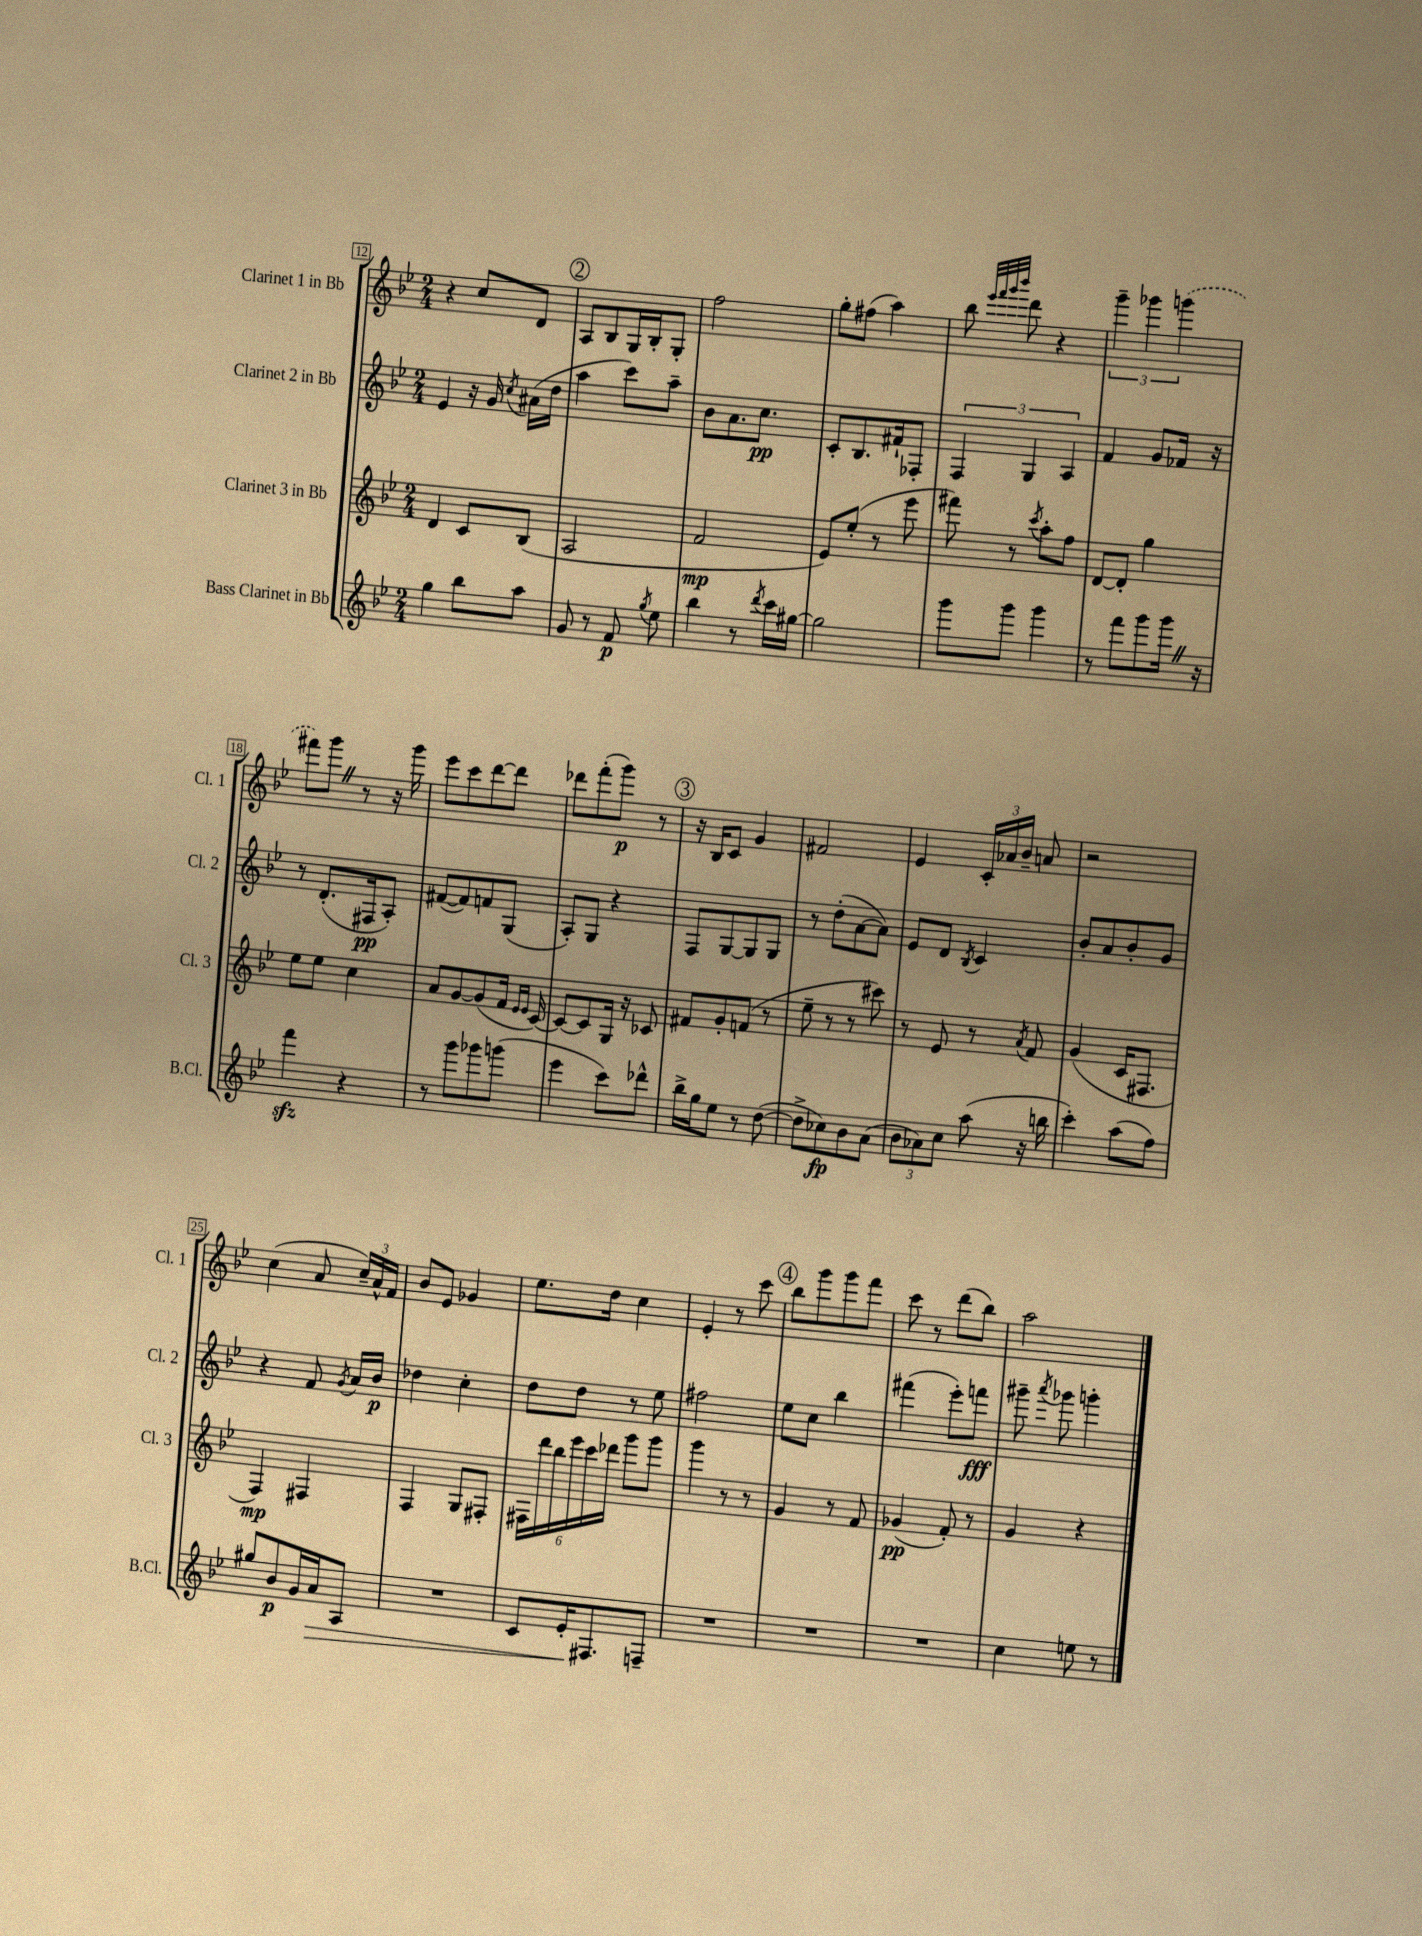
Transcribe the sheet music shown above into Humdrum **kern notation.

**kern	**kern	**kern	**kern
*staff4	*staff3	*staff2	*staff1
*clefG2	*clefG2	*clefG2	*clefG2
*k[b-e-]	*k[b-e-]	*k[b-e-]	*k[b-e-]
*M2/4	*M2/4	*M2/4	*M2/4
4gg	4d	4e-	4r
8bb-	8c	16r	8cc
.	.	16g	.
.	.	8qcc	.
8aa	(8B-	(16a#	8d
.	.	16dd	.
=	=	=	=
8g	2A	4aa	8A
8r	.	.	8B-
8f	.	8ccc)	16G
.	.	.	16B-'
8qgg	.	.	.
8ee-	.	8aa~	8G'
=	=	=	=
4bb-	2f	8b-	2ff
.	.	8.a	.
8r	.	.	.
.	.	8.cc	.
8qddd	.	.	.
16ccc	.	.	.
[16gg#	.	.	.
=	=	=	=
2gg#]	8e-)	8c'	8gg'
.	(8ee-'	8.B-	(8ff#
.	8r	.	4aa)
.	.	16f#`	.
.	8eee-	8F-'	.
=	=	=	=
8ggg	8fff#)	6F	8bb-
.	.	.	32qqeee-
.	.	.	32qqfff
.	.	.	32qqggg
.	.	.	32qqbbb-
8ggg	8r	.	8ddd
.	.	6G	.
.	8qccc	.	.
4ggg	8aa'	.	4r
.	.	6A	.
.	8ff	.	.
=	=	=	=
8r	[8d	4f	6ggg~
8fff	8d']	.	.
.	.	.	6ggg-
8ggg	4gg	8g	.
.	.	.	(6ggg
16ggg	.	16f-	.
16r	.	16r	.
=	=	=	=
4fff	8ee-	8r	8fff#)
.	8ee-	(8.d'	8ggg
4r	4cc	.	8r
.	.	16F#	.
.	.	8A')	16r
.	.	.	16ggg
=	=	=	=
8r	8a	([8f#	8eee-
8ggg	[8g	8f#])	8ccc
8ggg-	(8g]	8f	[8ddd
(8ggg	16f	(8G	8ddd]
.	16qqe-	.	.
.	16qqe-	.	.
.	[16c)	.	.
=	=	=	=
4eee-	8c_	8A')	8ddd-
.	8c]	8G	(8fff'
8ccc)	16G	4r	8ggg)
.	16r	.	.
8ddd-^^	8c-	.	8r
=	=	=	=
16bb-^	8f#	8F	16r
16gg	.	.	16B-
8ee-	8g'	[8G	8c
8r	(8f	8G]	4g
([8dd	8r	8G	.
=	=	=	=
8dd^]	8ee-~	8r	2f#
8cc-)	8r	(8dd'	.
8b-	8r	[8a	.
(8a	8ccc#)	8a])	.
=	=	=	=
12b-	8r	8e-	4e-
12a-)	.	.	.
.	8e-	8d	.
12cc	.	.	.
.	.	8qB-	.
(8aa	8r	4c	24c'
.	.	.	24a-
.	.	.	24b-~
.	8qa	.	.
16r	8f	.	8a
16bb	.	.	.
=	=	=	=
4ccc')	(4g	8b-'	2r
.	.	8a	.
(8aa	16c	8b-'	.
.	8.F#	.	.
8ff)	.	8g	.
=	=	=	=
8gg#	4F)	4r	(4cc
8b-	.	.	.
16g	4F#	8f	8a
16a	.	.	.
.	.	8qg	.
8A	.	16a	24cc~)
.	.	.	24a^^
.	.	16b-	.
.	.	.	24f
=	=	=	=
2r	4F	4dd-	8b-
.	.	.	8e-
.	8G	4cc'	4g-
.	8F#'	.	.
=	=	=	=
8c	24F#	8dd	8.ee-
.	24ddd	.	.
.	24bb-	.	.
16e-'	24eee-	8dd	.
.	24ccc	.	.
8.F#	.	.	16dd
.	24ddd-	.	.
.	8ggg	8r	4cc
8F~	8ggg	8ee-	.
=	=	=	=
2r	4ggg	2ff#	4e-'
.	8r	.	8r
.	8r	.	8ccc
=	=	=	=
2r	4g	8ee-	8bb-
.	.	8cc	8ggg
.	8r	4bb-	8ggg
.	8f	.	8fff
=	=	=	=
2r	(4g-	(4fff#	8ccc
.	.	.	8r
.	8f')	8eee-')	(8ddd
.	8r	8fff	8bb-)
=	=	=	=
4cc	4g	8ggg#~	2aa
.	.	8qaaa	.
.	.	8ggg-	.
8ee	4r	4ggg'	.
8r	.	.	.
==	==	==	==
*-	*-	*-	*-
